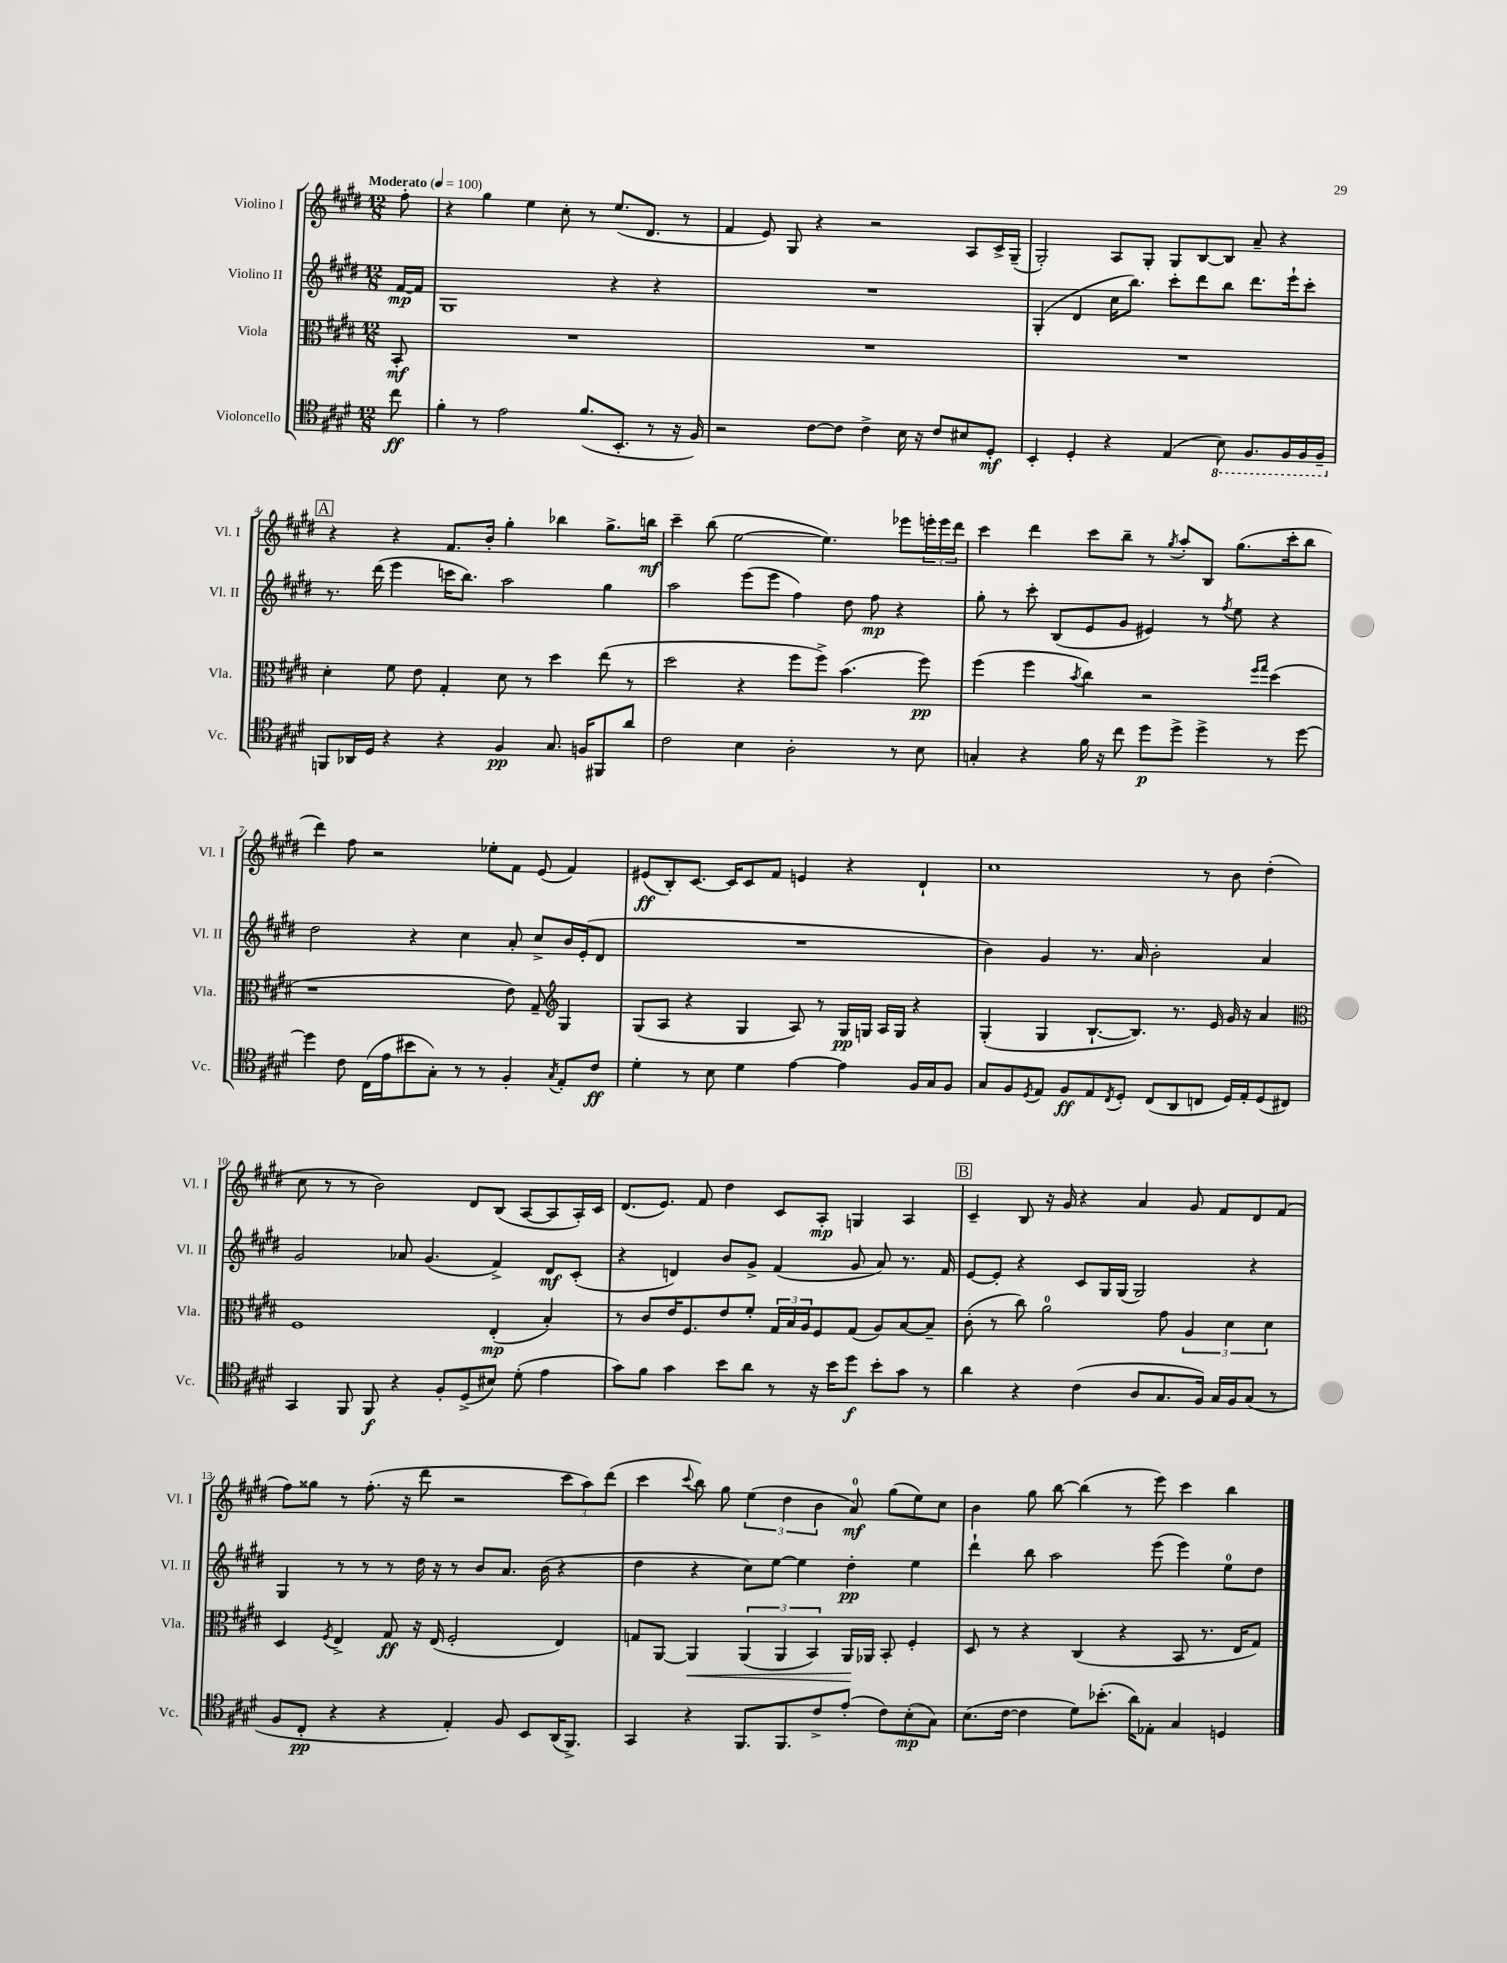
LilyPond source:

<<
\new StaffGroup <<
\new Staff = "s0" \with { instrumentName = "Violino I" shortInstrumentName = "Vl. I" } {
    \clef treble \key e \major \numericTimeSignature \time 12/8 \partial 8 \tempo "Moderato" 4 = 100
    fis''8-. |
    r4 gis''4 e''4 cis''8-. r8 e''8.( dis'8. r8 |
    fis'4 e'8) gis8 r4 r2 a8 cis'16-> gis16--( |
    gis2-.) a8 gis8-. gis8 b8~ b8 a'8-- r4 |
    \mark \markup { \box "A" } r4 r4 fis'8. b'16-. gis''4-. bes''4 gis''8.-> b''16\mf |
    cis'''4-- b''8( e''2~ e''4.) ees'''8 \tuplet 3/2 { e'''16-. e'''16 dis'''16 } |
    cis'''4 dis'''4 cis'''8 b''8-- r8 \acciaccatura { gis''8 } a''8-. b8 gis''8.( cis'''16-. b''8 |
    dis'''4) fis''8 r2 ees''8-. fis'8 e'8( fis'4) |
    eis'8\ff( b8-.) cis'8.~ cis'16 cis'8 fis'8 e'4 r4 dis'4-! |
    cis''1 r8 b'8 dis''4-.( |
    cis''8 r8 r8 b'2) dis'8 b8( a8~ a8 a16-.) cis'16 |
    dis'8.( e'8.) fis'8 dis''4 cis'8 a8-.\mp g4 a4 |
    \mark \markup { \box "B" } cis'4-- b8 r16 gis'16 r4 a'4 gis'8 fis'8 dis'8 fis'8( |
    fis''8) gisis''8 r8 fis''8.-.( r16 dis'''8 r2 \tuplet 3/2 { cis'''8 a''8) dis'''8( } |
    cis'''4 \appoggiatura { cis'''8 } b''8) gis''8 \tuplet 3/2 { e''4( dis''4 b'4 } a'8-0\mf) gis''8( e''8) cis''8 |
    b'4 gis''8 b''8~ b''4( r8 e'''8) cis'''4 b''4 \bar "|." |
}
\new Staff = "s1" \with { instrumentName = "Violino II" shortInstrumentName = "Vl. II" } {
    \clef treble \key e \major \numericTimeSignature \time 12/8 \partial 8
    fis'16~\mp fis'16 |
    gis1 r4 r4 |
    R1. |
    gis4-.( dis'4 cis''16 b''8.) cis'''8-. dis'''8 b''8 dis'''8. e'''16-! cis'''8-. |
    \mark \markup { \box "A" } r8. dis'''16( e'''4 c'''16 b''8.) a''2 gis''4 |
    a''2 e'''8( e'''8 fis''4) dis''8 fis''8\mp r4 |
    gis''8-. r8 cis'''8-. b8( e'8 gis'8 eis'4) r8 \acciaccatura { fis''8 } e''8 r4 |
    dis''2 r4 cis''4 a'8-. cis''8-> b'16 e'16-.( dis'8 |
    R1. |
    b'4) gis'4 r8. a'16 b'2-. a'4 |
    gis'2 aes'8 gis'4.( fis'4->) dis'8\mf cis'8-.( |
    r4 d'4) b'8 gis'8-> fis'4( gis'8 a'8) r8. fis'16 |
    \mark \markup { \box "B" } e'8~ e'8-. r4 cis'8 gis16 gis16( gis2) r4 |
    gis4 r8 r8 r8 dis''16 r16 r8 b'8 a'8. b'16( r4 |
    dis''4 r4 cis''8) e''8~ e''4 dis''4-.\pp e''4 |
    dis'''4-! b''8 a''2 e'''8( e'''4) e''8-0 dis''8 \bar "|." |
}
\new Staff = "s2" \with { instrumentName = "Viola" shortInstrumentName = "Vla." } {
    \clef alto \key e \major \numericTimeSignature \time 12/8 \partial 8
    b,8-.\mf |
    R1. |
    R1. |
    R1. |
    \mark \markup { \box "A" } dis'4-. fis'8 e'8 gis4-. dis'8 r8 dis''4 e''8( r8 |
    dis''2 r4 fis''8 fis''8->) b'4.( fis''8\pp) |
    fis''4( fis''4 \acciaccatura { b'8 } cis''4) r2 \grace { fis''16 gis''16 } dis''4( |
    r1 e'8) gis8-- \clef treble gis4 |
    gis8( a8 r4 gis4 a8) r8 gis16\pp g16 a16 g16 r4 |
    gis4-.( gis4 b8.~-! b8.) r8. e'16 gis'16 r16 a'4 |
    \clef alto fis1 e4-.\mp( b4-.) |
    r8 cis'8 e'16 fis8. e'8 fis'8-. \tuplet 3/2 { gis16 b16 a16 } fis8 gis8( a8) b8~ b8-- |
    \mark \markup { \box "B" } cis'8-.( r8 cis''8) a'2-0 gis'8 \tuplet 3/2 { a4 dis'4 dis'4 } |
    dis4 \acciaccatura { fis8 } e4-> gis8\ff r16 e16( fis2-. e4) |
    g8 a,8~ a,4\< \tuplet 3/2 { a,4( a,4 b,4) } a,16\! aes,16 b,8-. fis4-. |
    dis8 r8 r4 cis4( r4 b,8 r8. e16 gis8) \bar "|." |
}
\new Staff = "s3" \with { instrumentName = "Violoncello" shortInstrumentName = "Vc." } {
    \clef tenor \key e \major \numericTimeSignature \time 12/8 \partial 8
    cis''8\ff |
    fis'4-. r8 e'2 fis'8.( b,8.-. r8 r16 fis16) |
    r2 cis'8~ cis'8 cis'4-> b16 r16 cis'8 bis8 dis8-.\mf |
    b,4-. dis4-. r4 e4( \ottava #-1 b,8) fis,8. fis,16 fis,16 fis,16-- \ottava #0 |
    \mark \markup { \box "A" } f,8 aes,16 dis16 r4 r4 fis4\pp gis8. f16 fis,8 a'8 |
    cis'2 b4 a2-. r8 b8 |
    g4-. r4 fis'16 r16 cis''8 dis''8\p dis''8-> dis''4-> r8 dis''8~ |
    dis''4 cis'8 cis16( e'16 bis'8 gis8-.) r8 r8 fis4-. \acciaccatura { gis8 } e8-. cis'8\ff |
    dis'4-. r8 b8 dis'4 e'4~ e'4 fis16 gis16 fis8 |
    gis8 fis8 \acciaccatura { dis8 } e8 fis8\ff e8 \acciaccatura { cis8 } dis8-. cis8( a,8 c8 dis16) e16-. dis8( cis8) |
    gis,4 fis,8 fis,8\f r4 fis8-. dis8->( bis8) dis'8-.( e'4 |
    gis'8) fis'8 gis'4 b'8 a'8 r8 r16 b'16 dis''8\f b'8-. gis'8 r8 |
    \mark \markup { \box "B" } a'4 r4 cis'4( a8 gis8. fis16) gis16 fis16 gis8( r8 |
    fis8 cis8-.\pp r4 r4 e4-.) fis8 b,8 a,16( fis,8.->) |
    gis,4 r4 fis,8. fis,8. cis'8-> e'8-.( cis'8) b8-.\mp( gis8) |
    b8.( cis'16~ cis'4 dis'8) bes'8.-.( a'16) ees8-. gis4 d4 \bar "|." |
}
>>
>>
